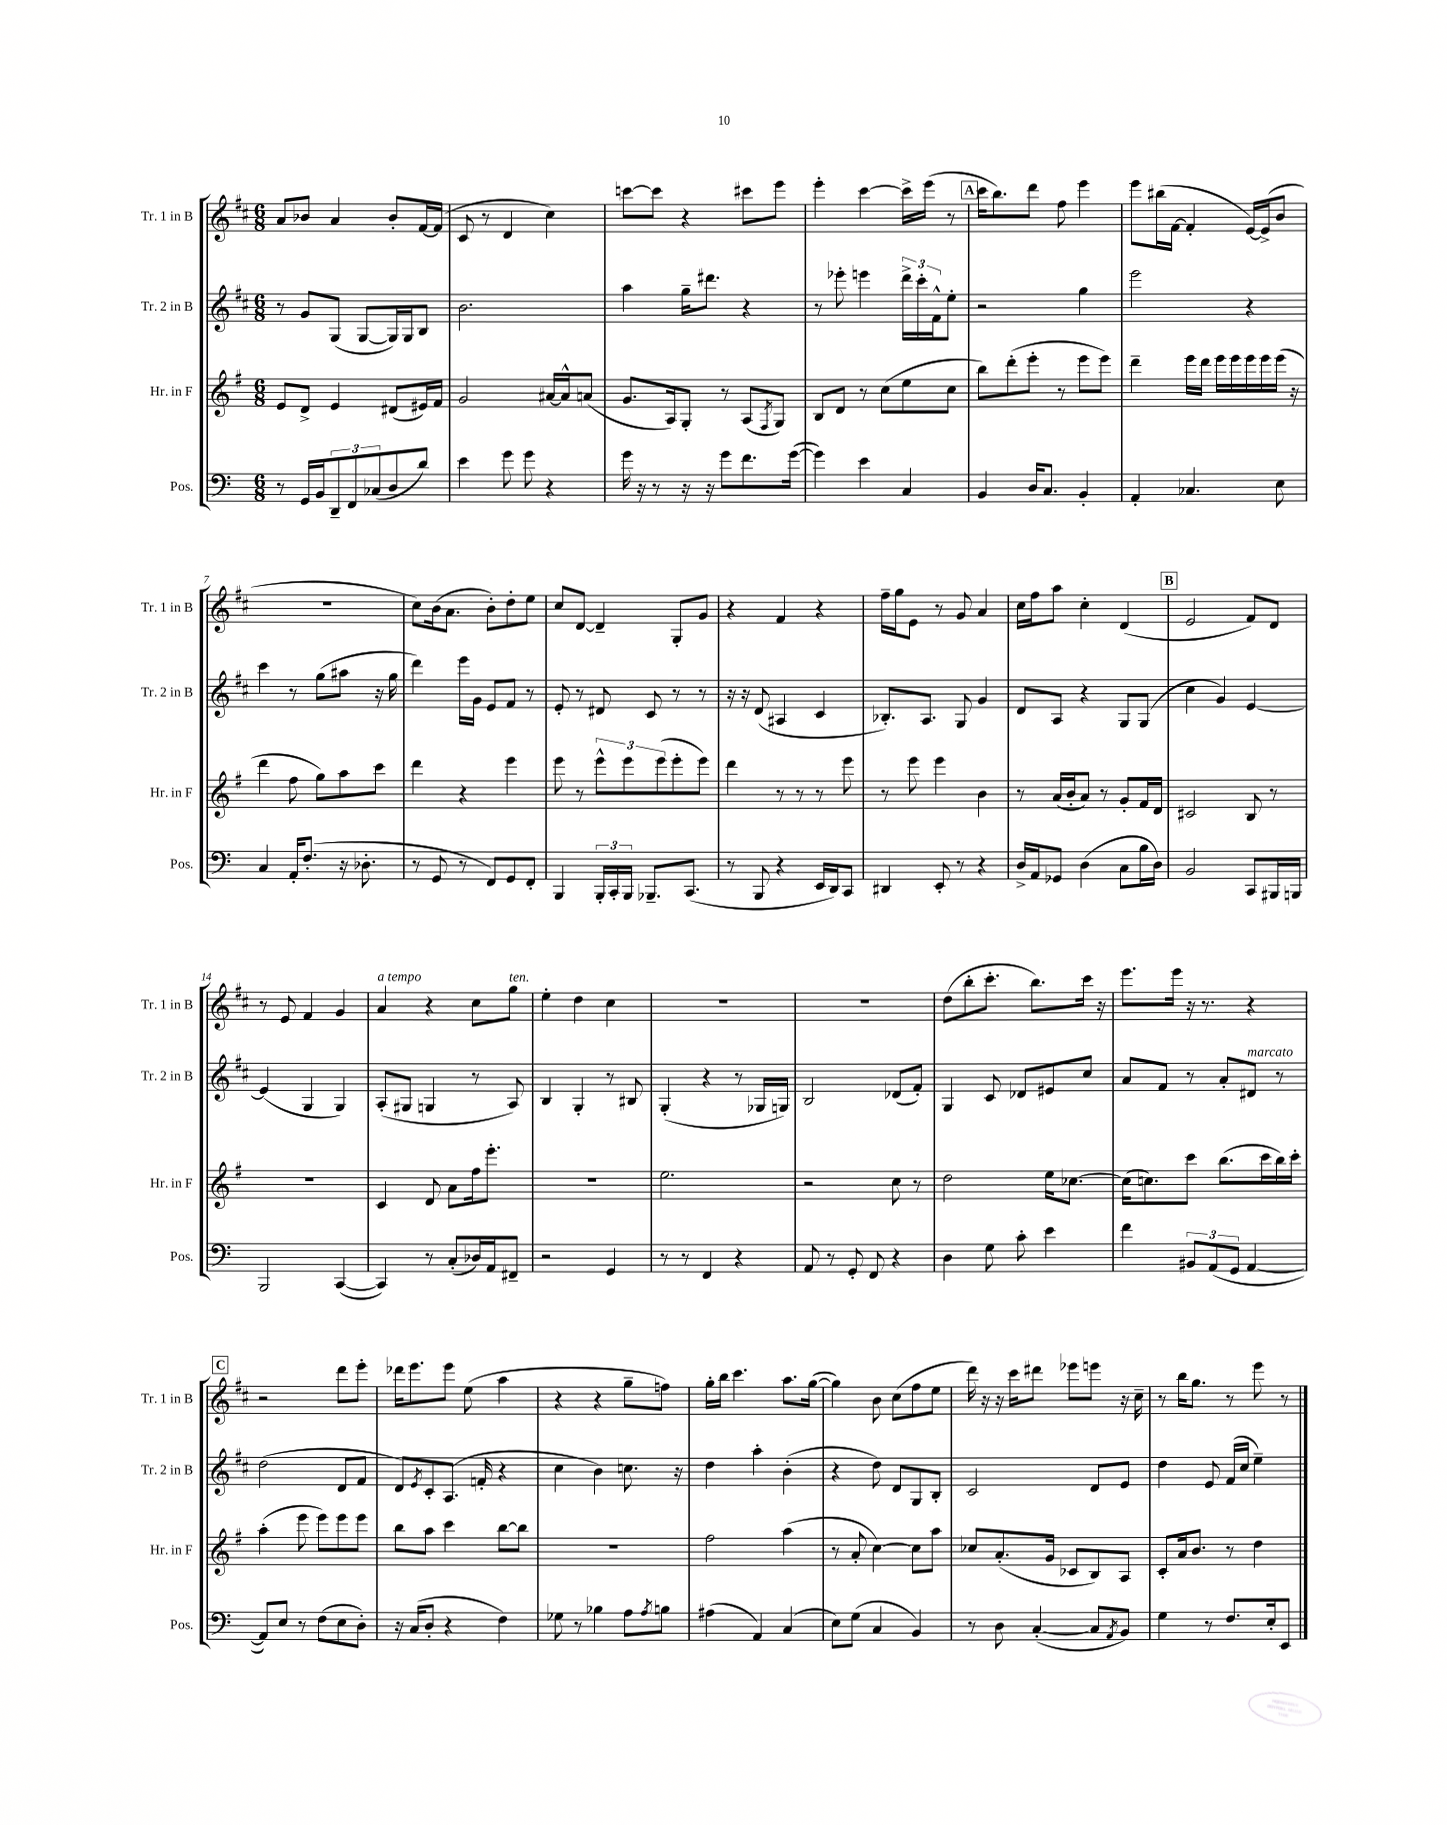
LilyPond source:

<<
\new StaffGroup <<
\new Staff = "s0" \with { instrumentName = "Tr. 1 in B" shortInstrumentName = "Tr. 1 in B" } {
    \clef treble \key d \major \numericTimeSignature \time 6/8
    a'8 bes'8 a'4 bes'8-. fis'16~ fis'16( |
    cis'8 r8 d'4 cis''4) |
    c'''8~ c'''8 r4 cis'''8 e'''8 |
    e'''4-. cis'''4~ cis'''16-> e'''16( r8 |
    \mark \markup { \box "A" } cis'''16 b''8.) d'''8 fis''8 e'''4 |
    e'''8 bis''16( fis'16~ fis'4-. e'16~) e'16->( b'8 |
    R2. |
    cis''8) b'16( a'8. b'8-.) d''8-. e''8 |
    cis''8 d'8~ d'4-- g8-. g'8 |
    r4 fis'4 r4 |
    fis''16-- g''16 e'8 r8 g'8 a'4 |
    cis''16 fis''16 a''8 cis''4-. d'4( |
    \mark \markup { \box "B" } e'2 fis'8) d'8 |
    r8 e'8 fis'4 g'4 |
    a'4^\markup { \italic "a tempo" } r4 cis''8 g''8^\markup { \italic "ten." } |
    e''4-. d''4 cis''4 |
    R2. |
    R2. |
    d''8( b''8-. cis'''8.-. b''8.) cis'''16 r16 |
    e'''8. e'''16 r16 r8. r4 |
    \mark \markup { \box "C" } r2 d'''8 e'''8-. |
    des'''16 e'''8. e'''8 e''8( a''4 |
    r4 r4 g''8-- f''8) |
    g''16-. b''16 cis'''4. a''8. g''16~( |
    g''4) b'8 cis''8( fis''8 e''8 |
    d'''16) r16 r16 cis'''16 dis'''8 ees'''8 e'''8 r16 cis''16-- |
    r8 b''16 g''8. r8 e'''8 r8 \bar "|." |
}
\new Staff = "s1" \with { instrumentName = "Tr. 2 in B" shortInstrumentName = "Tr. 2 in B" } {
    \clef treble \key d \major \numericTimeSignature \time 6/8
    r8 g'8 g8( g8~ g16) g16 b8 |
    b'2. |
    a''4 g''16-- dis'''8. r4 |
    r8 ees'''8-. e'''4 \tuplet 3/2 { d'''16-> cis'''16-. fis'16-^ } e''8-. |
    \mark \markup { \box "A" } r2 g''4 |
    e'''2 r4 |
    cis'''4 r8 g''8( ais''8 r16 g''16 |
    d'''4) e'''16 g'16 e'8 fis'8 r8 |
    e'8-. r8 dis'8 cis'8 r8 r8 |
    r16 r16 d'8( ais4 cis'4 |
    bes8.-.) a8. g8 g'4 |
    d'8 a8 r4 g8 g8( |
    \mark \markup { \box "B" } cis''4 g'4) e'4~ |
    e'4( g4 g4) |
    a8-.( gis8 g4 r8 a8) |
    b4 g4-. r8 bis8 |
    g4-.( r4 r8 ges16 g16) |
    b2 des'8( fis'8-.) |
    g4 cis'8 des'8 eis'8 cis''8 |
    a'8 fis'8 r8 a'8-. dis'8^\markup { \italic "marcato" } r8 |
    \mark \markup { \box "C" } d''2( d'8 fis'8 |
    d'8) \acciaccatura { e'8 } cis'8-. a8.( f'16-. r4 |
    cis''4 b'4) c''8. r16 |
    d''4 a''4-. b'4-.( |
    r4 d''8) d'8 g8 b8-. |
    cis'2 d'8 e'8 |
    d''4 e'8 fis'16( cis''16 e''4--) \bar "|." |
}
\new Staff = "s2" \with { instrumentName = "Hr. in F" shortInstrumentName = "Hr. in F" } {
    \clef treble \key g \major \numericTimeSignature \time 6/8
    e'8 d'8-> e'4 dis'8( eis'16) fis'16 |
    g'2 ais'16~ ais'16-^ a'8( |
    g'8. a16) g8-. r8 a8( \acciaccatura { fis8 } g8) |
    b8 d'8 r8 c''8( e''8 c''8 |
    \mark \markup { \box "A" } b''8) d'''8-.( e'''8-. r8 e'''8 e'''8) |
    d'''4-- e'''16 d'''16 e'''16 e'''16 e'''16 e'''16 e'''16( r16 |
    d'''4 fis''8 g''8) a''8 c'''8 |
    d'''4 r4 e'''4 |
    e'''8 r8 \tuplet 3/2 { e'''8-^ e'''8 e'''8( } e'''8-. e'''8) |
    d'''4 r8 r8 r8 e'''8 |
    r8 e'''8 e'''4 b'4 |
    r8 a'16( b'16-. a'8) r8 g'8-. fis'16 d'16 |
    \mark \markup { \box "B" } cis'2 b8 r8 |
    R2. |
    c'4 d'8 a'8 fis''16 e'''8.-. |
    R2. |
    e''2. |
    r2 c''8 r8 |
    d''2 e''16 ces''8.~ |
    ces''16( c''8.) c'''8 b''8.( c'''16 b''16) c'''16-. |
    \mark \markup { \box "C" } a''4-.( e'''8 e'''8) e'''8 e'''8 |
    b''8 a''8 c'''4 b''8~ b''8 |
    r2. |
    fis''2 a''4( |
    r8 a'8-. c''4~) c''8 a''8 |
    ces''8 a'8.-.( g'16 ces'8 b8) a8 |
    c'8-. a'16 b'8. r8 d''4 \bar "|." |
}
\new Staff = "s3" \with { instrumentName = "Pos." shortInstrumentName = "Pos." } {
    \clef bass \key c \major \numericTimeSignature \time 6/8
    r8 g,16 b,16 \tuplet 3/2 { d,8-- f,8 ces8( } d8 d'8) |
    e'4 g'8 g'8 r4 |
    g'16 r16 r8 r16 r16 g'8 f'8. g'16~( |
    g'4) e'4 c4 |
    \mark \markup { \box "A" } b,4 d16 c8. b,4-. |
    a,4-. ces4. e8 |
    c4 a,16-. f8.-.( r16 des8.-. |
    r8 g,8 r8 f,8) g,8 f,8-. |
    b,,4 \tuplet 3/2 { b,,16-. c,16-. b,,16 } bes,,8.-- c,8.( |
    r8 b,,8 r4 e,16 d,16) c,8 |
    dis,4 e,8-. r8 r4 |
    d16-> a,16 ges,8 d4( c8 b16 d16) |
    \mark \markup { \box "B" } b,2 c,8 bis,,16 b,,16 |
    b,,2 c,4~( |
    c,4) r8 c8-.( des16) a,16 fis,8-- |
    r2 g,4 |
    r8 r8 f,4 r4 |
    a,8 r8 g,8-. f,8 r4 |
    d4 g8 c'8-. e'4 |
    f'4 \tuplet 3/2 { bis,8 a,8( g,8 } a,4~ |
    \mark \markup { \box "C" } a,8) e8 r8 f8( e8 d8-.) |
    r16 c16( d8-. r4 f4) |
    ges8 r8 bes4 a8 \acciaccatura { a8 } b8 |
    ais4( a,4) c4( |
    e8) g8( c4 b,4) |
    r8 d8 c4~-.( c8 \acciaccatura { a,8 } b,8) |
    g4 r8 f8. e16-. e,8 \bar "|." |
}
>>
>>
